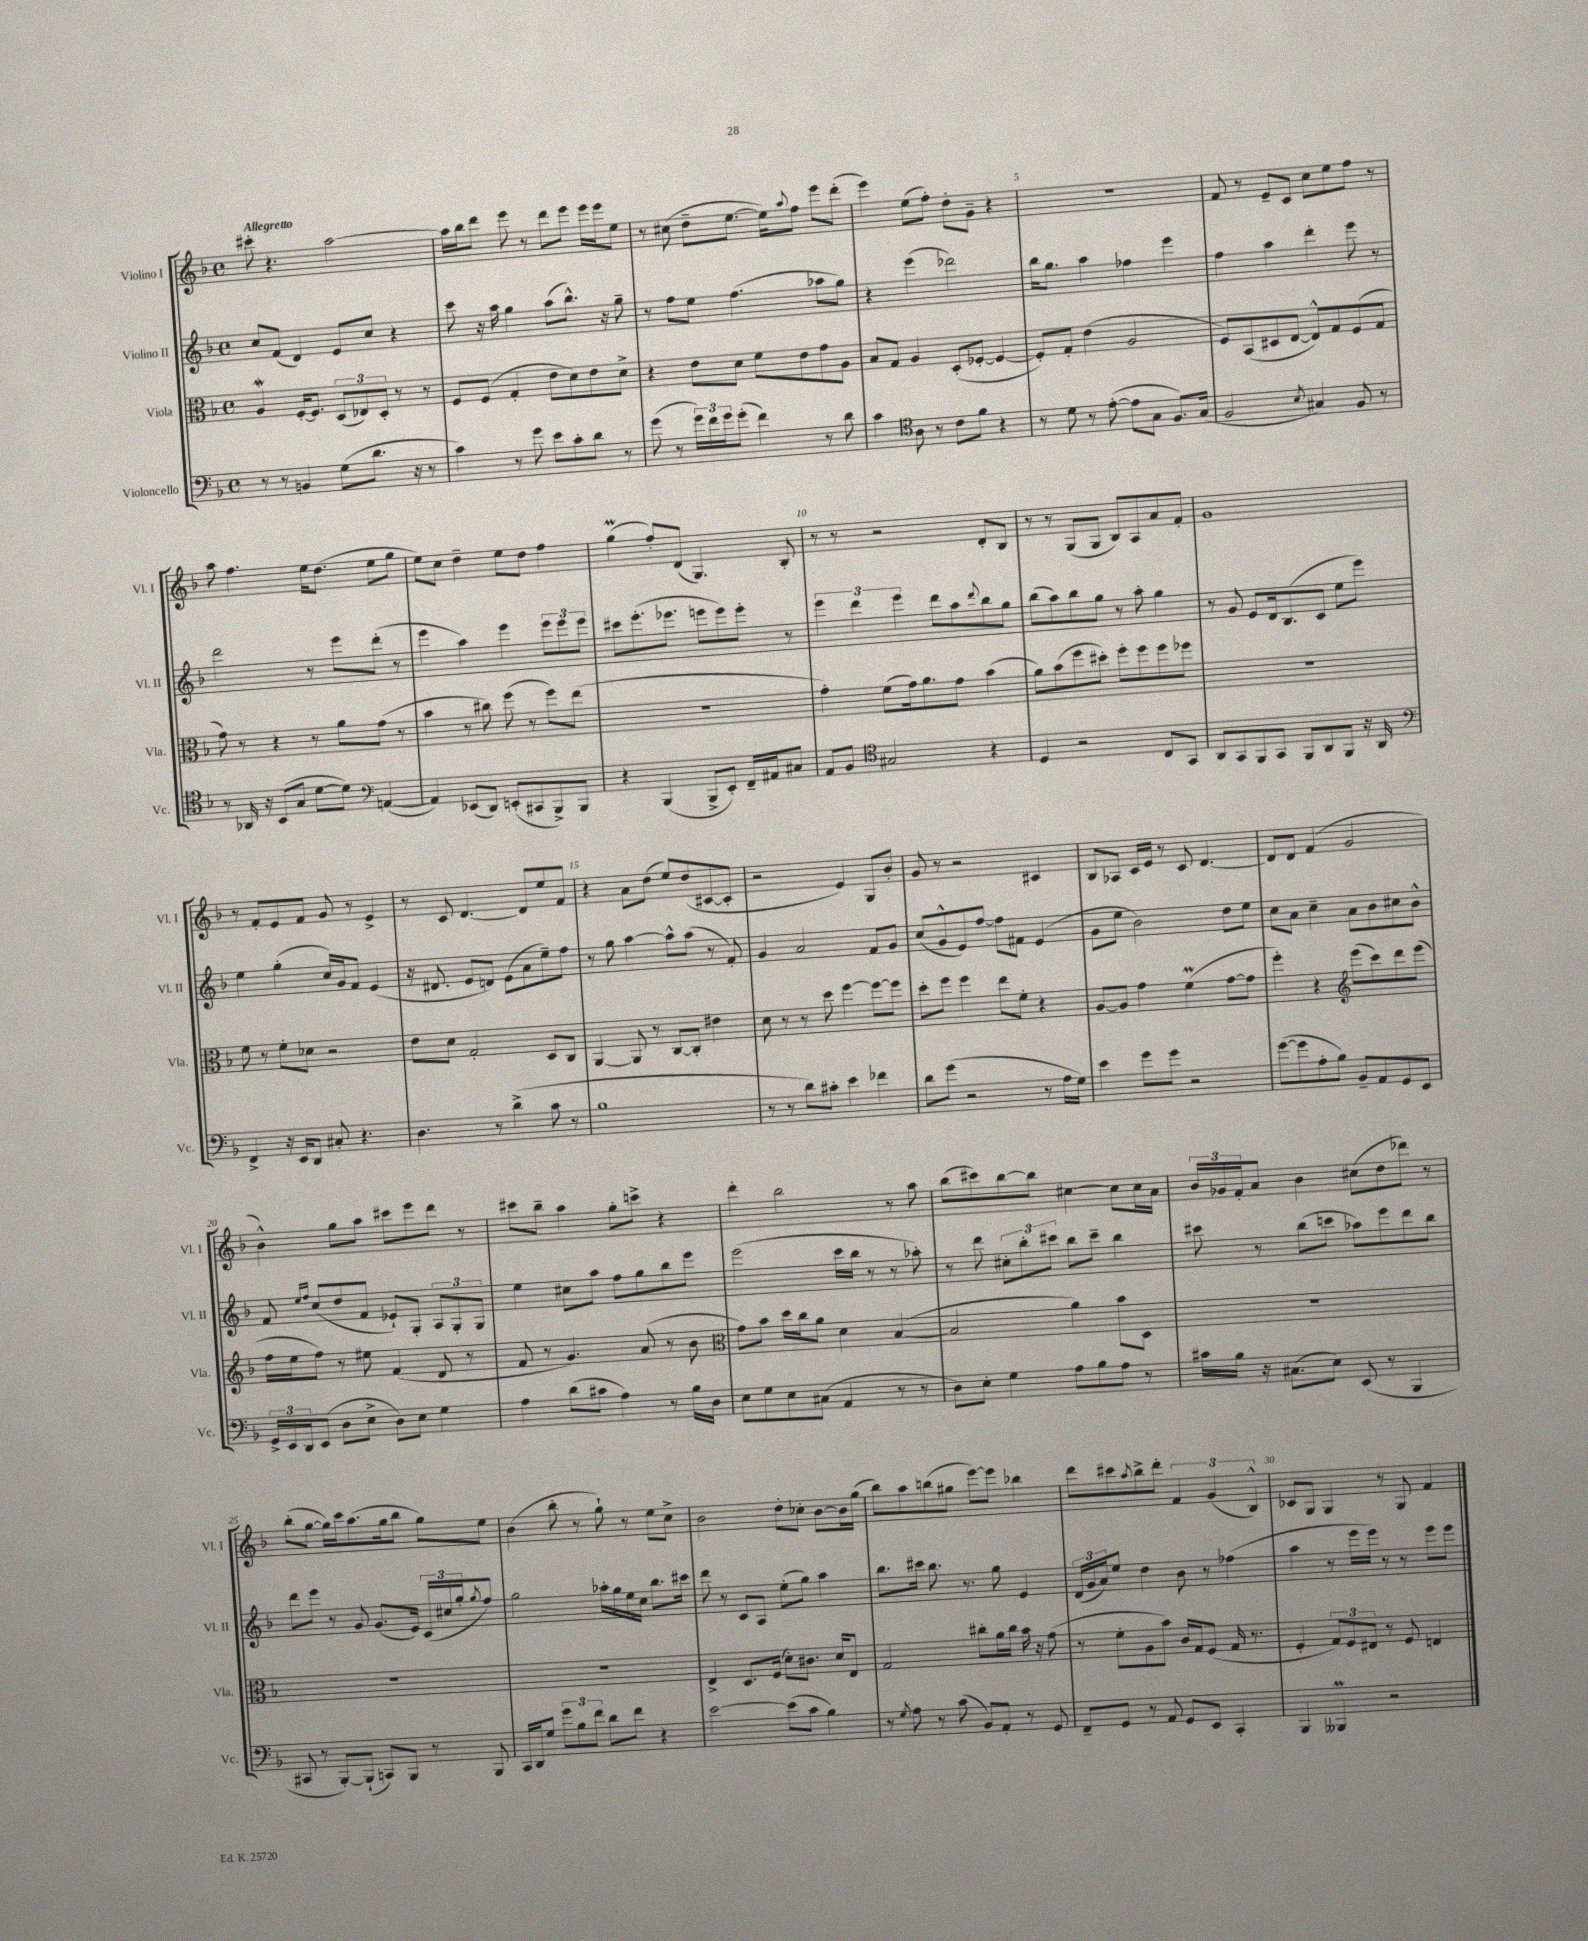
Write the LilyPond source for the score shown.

<<
\new StaffGroup <<
\new Staff = "s0" \with { instrumentName = "Violino I" shortInstrumentName = "Vl. I" } {
    \clef treble \key f \major \defaultTimeSignature \time 4/4 \tempo "Allegretto"
    cis'''8-. r4. a''2~ |
    a''16 bes''16 d'''8 e'''8 r8 d'''8 e'''8 e'''16 e'''16 e''8 |
    r8 cis''8( d''8-- e''8.~ e''16) \appoggiatura { a''8 } f''8 e'''8 d'''8-.( |
    e'''4) e''8( f''8-.) d''8-. g'8-- r4 |
    R1 |
    f'8 r8 e'8-- c'8 c''8 e''8 f''8 r8 |
    a''8 f''4. e''16 d''8.( e''8 g''8 |
    e''8) c''8 d''4-- e''8 d''8 f''4 |
    g''4\prall( f''8-.) d'8( g4.) bes8-. |
    r8 r8 r2 d'8-. bes8 |
    r8 r8 g8( g8 bes8) a8 a'8 f'8-. |
    g'1 |
    r8 f'8-. e'8 f'8 g'8 r8 e'4-> |
    r8 c'8 d'4.~ d'8 e''8 f'8 |
    r4 a'8 d''8( e''8) d''8( cis'8~ cis'8-. |
    r2 e'4) g8 bes'8-. |
    g'8 r8 r2 cis'4 |
    bes8 aes8 c'16 e'16 r8 c'8 d'4.~ |
    d'8 d'8 f'4( g'2 |
    bes'4-^) g''8 a''8 cis'''8 e'''8 d'''8 r8 |
    cis'''8 bes''8-- a''4 g''8-. c'''8-> r4 |
    d'''4-. bes''2 r8 a''8 |
    bes''8( cis'''8) bes''8~ bes''8 cis''4~ cis''8 cis''16 a'16 |
    \tuplet 3/2 { bes'16 ges'16 f'16-. } a'8 bes'4 cis''8( d''8 des'''8) r8 |
    bes''8-.( g''8~ g''16) c'''16 a''8.( g''16 bes''8 g''8) e''8 |
    bes'4( bes''8-. r8 g''8-!) r8 e''8 c''8-> |
    bes'2 d''8-. ces''8-. bes'8~ bes'16 g''16( |
    bes''8) a''8 b''8( gis''8 e'''8~) e'''8 bes''4 |
    d'''8 cis'''8 \acciaccatura { a''8 } bes''8-> d'''8-. \tuplet 3/2 { f'4 g'4( bes4-^) } |
    ces'8 g8 g4 r8 g8 f'4 \bar "|." |
}
\new Staff = "s1" \with { instrumentName = "Violino II" shortInstrumentName = "Vl. II" } {
    \clef treble \key f \major \defaultTimeSignature \time 4/4
    c''8 f'8( d'4) e'8 c''8 r4 |
    c'''8 r16 a''16 g''4 a''8( bes''8.-^) r16 g''8-- |
    r8 f''8 e''8 f''4.( aes''8 g''8) |
    r4 e'''4( des'''2) |
    bes''16 g''8. a''4 fes''4 e'''4 |
    f''4 a''4 d'''4-. e'''8 r8 |
    d'''2 r8 e'''8 d'''8-.( r8 |
    e'''4 a''4) e'''4 \tuplet 3/2 { e'''8 e'''8 e'''8 } |
    cis'''8 e'''8.-.( ees'''8. e'''8 e'''8) e'''8-. r8 |
    \tuplet 3/2 { e'''4 d'''4 e'''4 } d'''8 a''8 \appoggiatura { d'''8 } bes''8 g''8 |
    bes''8( a''8) bes''8 g''8 r8 a''8-. g''4 |
    r8 g'8 e'8 d'16 bes8.( c'8 e''8 e'''8) |
    e''4 g''4-.( c''16) g'16 f'8 e'4( |
    r16 dis'8. e'8 d'8) e'8( a'8 e''8--) f''8 |
    r8 g''8 a''4~ a''8-^ a''8( r8 f'8-.) |
    g'4 a'2 f'8 g'8 |
    c''8( g'8-^ e'8) f''8~ f''8 fis'8 e'4( |
    g'8 e''8 bes'2) d''8 e''8 |
    c''8 a'8 c''4-- a'8 bes'8 cis''8 bes'8-^ |
    f'8 \grace { e''16 f''16 } c''8( d''8 f'8 ees'8-!) g8-. \tuplet 3/2 { a8 g8-. g8 } |
    e''4 cis''8 a''8 f''8 g''8 bes''8 e'''8 |
    e'''2( c'''16 bes''16 r8 r8 aes''8-.) |
    r8 d'''8 \tuplet 3/2 { cis''8-. bes''8-. cis'''8 } bes''8 cis'''8-- bes''4 |
    cis'''8 r8 bes''8( c'''8 aes''8) e'''8 d'''8 bes''8 |
    d'''8 e'''8 r8 g'8 g'8.( e'16) \tuplet 3/2 { c'16( cis''16 g''16-. } \acciaccatura { g''8 } f''8) |
    g''2 aes''16-. g''16 e''16 c''16 bes''8. cis'''16 |
    d'''8 r8 c'8 a8 e''8-.( g''8) a''4 |
    bes''8. cis'''16 bes''8. r8. g''8 e'4 |
    \tuplet 3/2 { d'16( g'16 a'16) } e''8 d''4 bes'8 r8 fes''4( |
    a''4 r8 e'''16 e'''16) r8 r8 e'''8 e'''8 \bar "|." |
}
\new Staff = "s2" \with { instrumentName = "Viola" shortInstrumentName = "Vla." } {
    \clef alto \key f \major \defaultTimeSignature \time 4/4
    a4\mordent f16~-. f8. \tuplet 3/2 { d8( ees8) d8-. } r8 r8 |
    f8 f8( g4-. e'8 d'8) e'8 d'8-> |
    r4 e'8 d'8 f'8 e'8 g'8 a8 |
    bes8 g8 a4 d8-.( fes8~-. fes4~ |
    fes8-.) g8-. e'4( a2 |
    f8) bes,8( dis8 e8~ e8-^) g8 f8( g8 |
    g'8) r8 r4 r8 a'8 g'8( r8 |
    bes'4 r8 cis''8) f''8( r8 f''8) e''8( |
    R1 |
    g'4-.) f'8( g'16) a'8. g'8 bes'4( |
    a'8) bes'8( f''8 dis''8-.) f''8-. f''8 f''8 fes''8 |
    R1 |
    f'8 r8 f'8-. des'8 r2 |
    e'8 d'8 g2-. d8 c8 |
    a,4~ a,8 r8 c8~ c8-. eis'4 |
    d'8 r8 r8 d''8 f''4~ f''8~ f''8 |
    d''8-. f''8 f''4 e''8 f'8-. r4 |
    a8~ a8 g'4 f'4\prall( g'8~ g'8 |
    f''4-.) r4 \clef treble e'''8( c'''8) d'''8 e'''8( |
    f''16 e''16 f''8) r8 eis''8 f'4( d'8 r8 |
    f'8 r8 g'4.) a'8( r8 bes'8 |
    \clef alto g'8) bes'8 d''16 c''16 a'8 d'4 bes4~( |
    bes2 a'4) bes'8 d8 |
    R1 |
    R1 |
    R1 |
    e4-> d8. f16( d'8-.) cis'8. d'16 e8 |
    g2 cis''8-. a'16 cis''16 bes'16 r16 g'8( |
    r8 f'8-. a8 bes'8) c'16 g16 f8( g16 r8. |
    f4-. \tuplet 3/2 { g8) f8 eis8 } r8 f8 e4 \bar "|." |
}
\new Staff = "s3" \with { instrumentName = "Violoncello" shortInstrumentName = "Vc." } {
    \clef bass \key f \major \defaultTimeSignature \time 4/4
    r8 r8 b,4 g8( d'8. r16 r8 |
    c'4) r8 g'8 e'8 c'8-. d'8 r8 |
    g'8( r8 \tuplet 3/2 { g'16) f'16 g'16 } g'8-.( f'4) r8 d'8 |
    c'4 \clef tenor a8 r8 c'8 f'8 r4 |
    r8 d'8 r8 e'8~-.( e'8 g8 f8.) g16( |
    f2 \acciaccatura { bes8 } gis4) f8 r8 |
    r8 aes,16 r16 bes,8( g8 d'8~ d'8) \clef bass a,4~( |
    a,4) ees,8( d,8) e,8-.( cis,8 bes,,8->) bes,,8 |
    r4 bes,,4( bes,,8-> e,8-.) f,16-- ais,16 cis8 |
    a,8 bes,8 \clef tenor gis2 r4 |
    d4 r2 c8 g,8 |
    a,8 g,8 f,8 g,8 f,8 a,8 f,8 r16 a,16 |
    \clef bass f,4-> r16 e,16 d,8 cis8-. r4. |
    d4. r8 d'4->( c'8 r8 |
    bes1 |
    r8 r8 d'8) cis'8-. e'4 fes'4 |
    d'8 g'8( r2 r8 a16 g16) |
    e'4 g'8 g'8 r2 |
    g'8~( g'8 a8-. bes8) bes,8-- a,8 g,8 e,8 |
    \tuplet 3/2 { g,16-> e,16 d,16 } e,8( d8 e8-> d8) e8 g4 |
    a4 d'8( cis'8 a4) r8 bes16 d16 |
    e8 g8 e8 cis8( a,4 r8 r8 |
    d8) e8-. g4 a8 bes8 a8 r8 |
    cis'16 bes16 r16 cis8.( e8) e,8( r8 bes,,4 |
    cis,8 r8 bes,,8~-.) bes,,8-!( c,8) bes,,8 r8 bes,,8 |
    c,16 d,16 g8 \tuplet 3/2 { g'8 bes8 f'8 } d'8 f'8 r4 |
    e'2~ e'8( c'8 bes4) |
    r8 \acciaccatura { g8 } a8 r8 c'8( bes,8) a,8-. r8 g,8 |
    f,8-- g,8 r8 a,8 g,8 e,8 c,4-. |
    bes,,4 beses,,4\prall r2 \bar "|." |
}
>>
>>
\layout { \context { \Score \override BarNumber.break-visibility = ##(#f #t #t) barNumberVisibility = #(every-nth-bar-number-visible 5) } }
